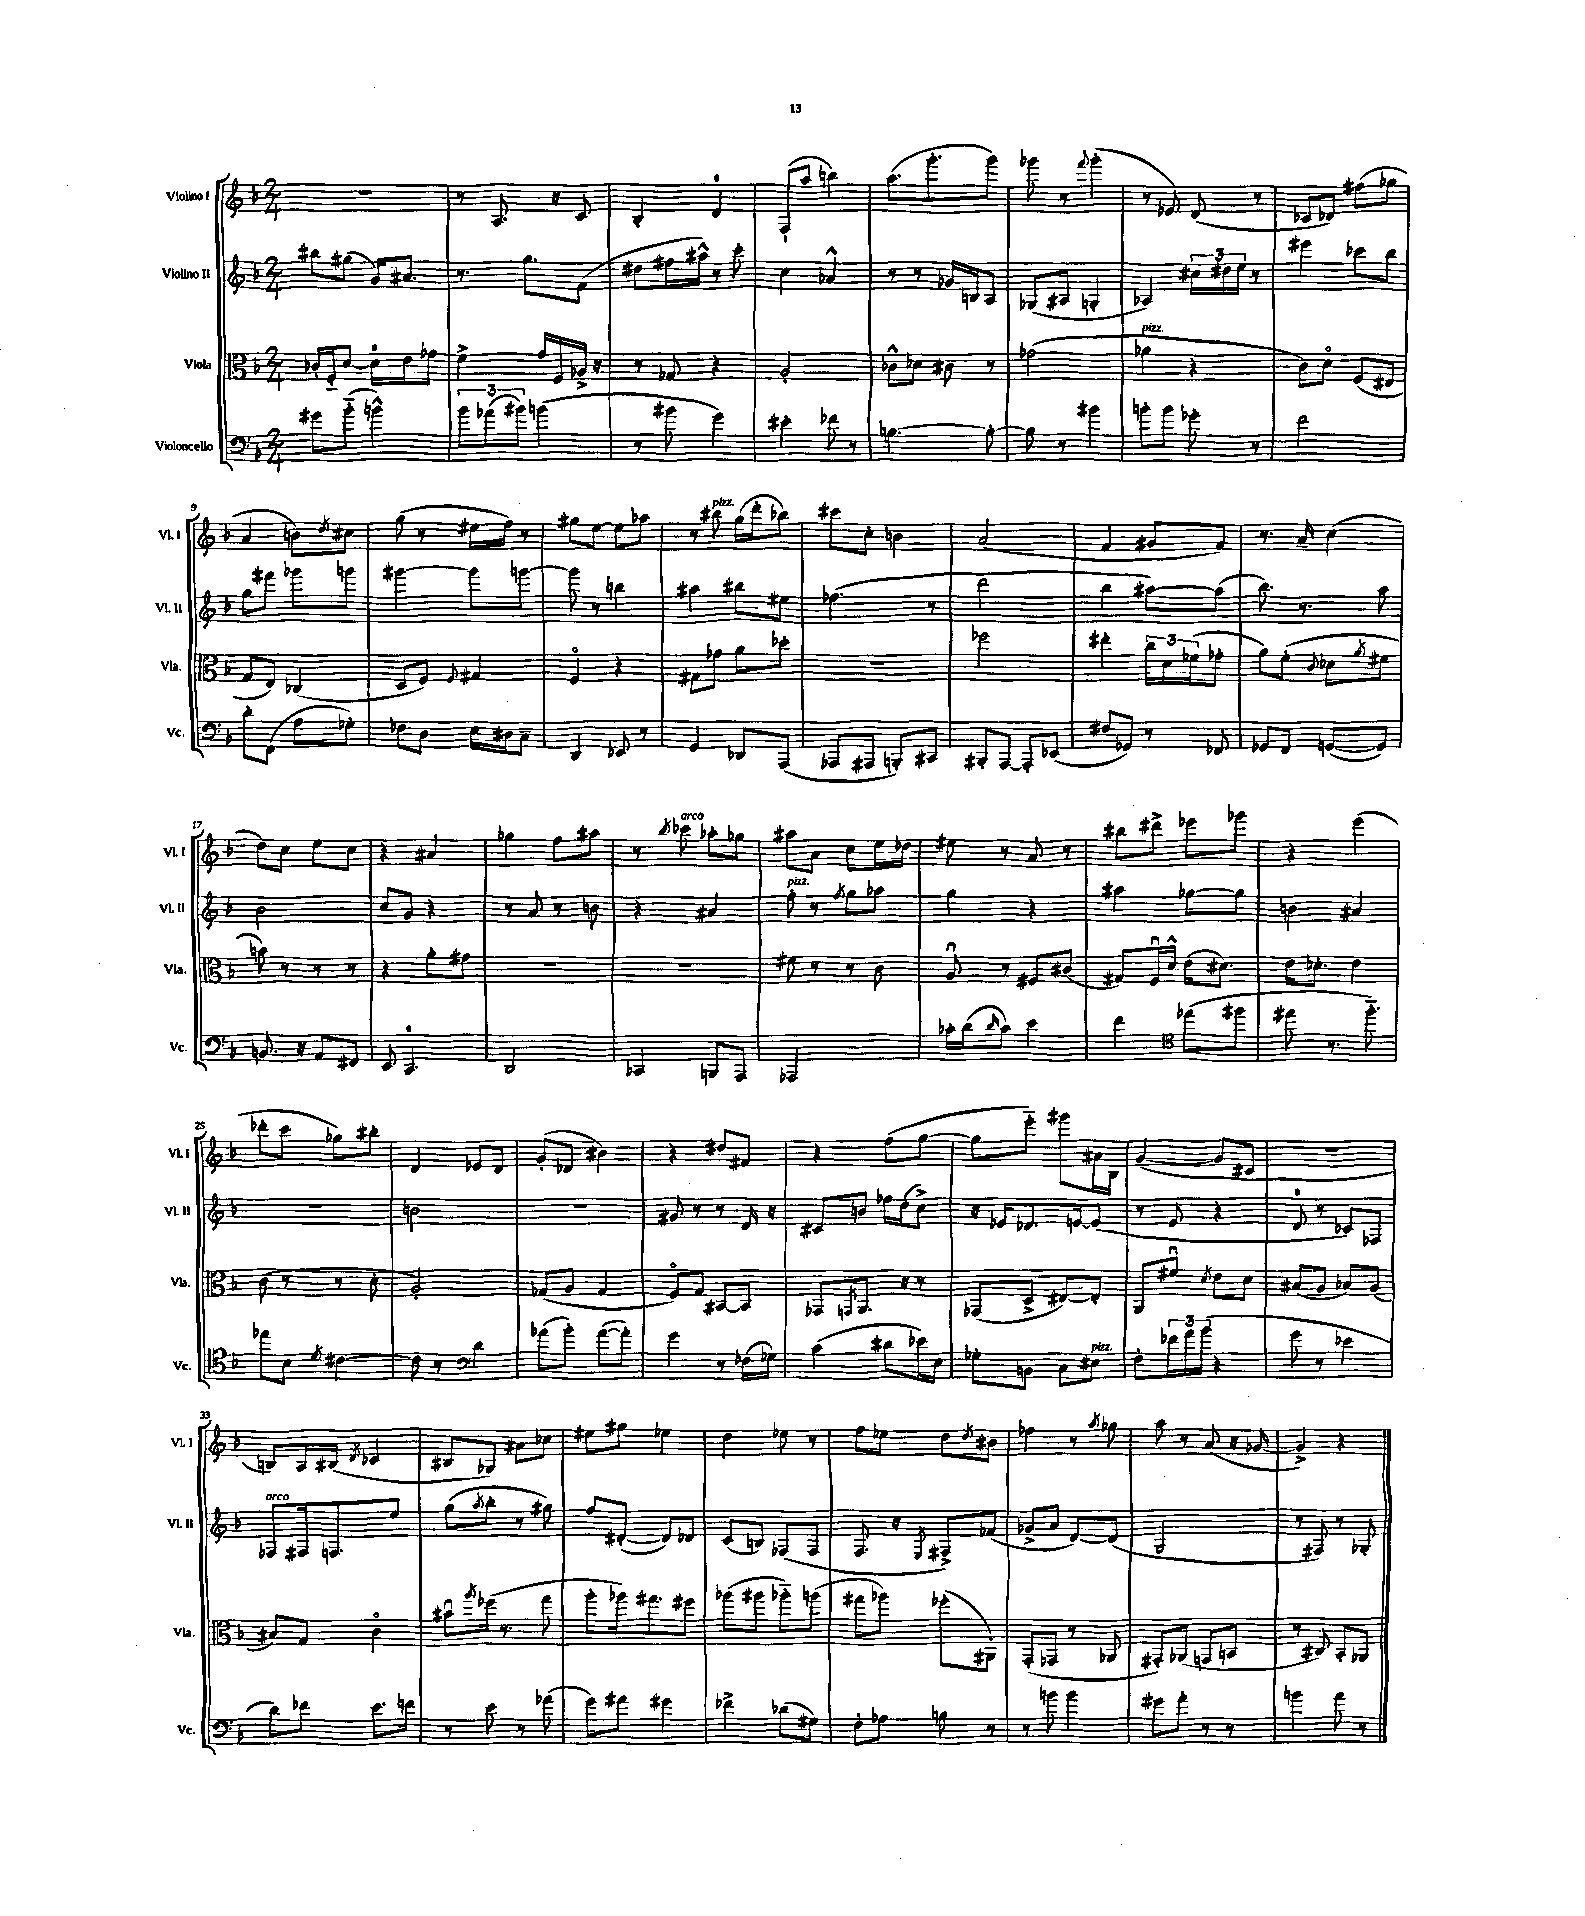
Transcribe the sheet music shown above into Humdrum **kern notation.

**kern	**kern	**kern	**kern
*staff4	*staff3	*staff2	*staff1
*clefF4	*clefC3	*clefG2	*clefG2
*k[b-]	*k[b-]	*k[b-]	*k[b-]
*M2/4	*M2/4	*M2/4	*M2/4
8g#\L	16c-'/LL	8bb#\L	2r
.	16F'~/J	.	.
(8b-'~\J	[8d/J	(8gg#\J	.
4b^^\)	16d\]LL	16g/LK)	.
.	16e\J	8.a#/J	.
.	8g-\J	.	.
=	=	=	=
12b-\L	4f^\	8.r	8r
(12a-\	.	.	.
.	.	.	8.A/
12b#\J)	.	.	.
.	.	8.gg\L	.
(4b\	16g/LL	.	.
.	16F/	.	16r
.	16A-^/JJ	(8f\J	8c/
.	16r	.	.
=	=	=	=
8r	8r	8dd#\L	4B-'/
8b#\	8G-/	16ff#\L	.
.	.	16aa#^^\JJ)	.
4g\)	4r	8r	4d/
.	.	8ccc'\	.
=	=	=	=
4e#'\	2A'/	4cc\	(8F`/L
.	.	.	8aa/J
8f-\	.	4a-^^/	4bb\)
8r	.	.	.
=	=	=	=
[4.B\	8c-^^\L	8r	(8.aa\L
.	8d-\J	8r	.
.	.	.	8.ggg'\
.	8c#\	16g-/LL	.
.	.	16B/J	.
8B'\_	8r	8A/J	8ggg\J)
=	=	=	=
8B\]	(2g-\	(8G-/L	8ggg-\
8r	.	8A#/J	8r
.	.	.	8qqfff/
4b#\	.	4G'/	(4ggg-'\
=	=	=	=
8b'\L	4a-\	4A-/)	8r
8b\J	.	.	8e-/)
8g-'\	4r	24cc#\LL	(8d/
.	.	24dd#\	.
.	.	24ee\JJ	.
8r	.	8r	8r
=	=	=	=
2f\	8c\L)	4eee#\	8c-/L
.	8do\J	.	8d-/J)
.	(8F/L	8ccc-\L	(8ff#\L
.	8E#/J	8bb-\J	8gg-\J
=	=	=	=
8d'\L	8G/L	8gg\L	4a/
(8FF\J	8E/J)	8fff#\J	.
8A\L	(4C-/	8ggg-\L	8b\L)
.	.	.	8qdd/
8G-'\J)	.	8ggg\J	8cc#\J
=	=	=	=
8F-\L	8D/L	[4ggg#\	(8gg\
8D\J	8F/J)	.	8r
.	8qqF/	.	.
16E\LL	4G#/	8ggg#\]L	16ee#\LL
16D#\J	.	.	16ff\JJ)
8C~\J	.	[8ggg\J	8r
=	=	=	=
4DD/	4Fo/	8ggg\]	8gg#\L
.	.	8r	[8ee\J
8EE-/	4r	4bb\	8ee\]L
8r	.	.	8aa-\J
=	=	=	=
4GG/	8G#\L	4aa#\	8r
.	8g-\J	.	8bb#\
8DD-/L	8a\L	8bb#\L	(16gg\LL
.	.	.	16ddd'\J
(8AAA/J	8dd-'\J	8ee#\J	8bb-\J)
=	=	=	=
8AAA-/L	2r	(4.ff-\	8ccc#\L
8AAA#/J	.	.	8cc'\J
8BBB'/L)	.	.	4b\
8CC#/J	.	8r	.
=	=	=	=
8BBB#'/L	2ff-\	2ddd\	(2a/
[8AAA/J	.	.	.
8AAA'/]L	.	.	.
(8EE-/J	.	.	.
=	=	=	=
8F#/L	4ee#'\	4bb-\	4f/
8GG-/J)	.	.	.
8r	24cc\LL	[8aa#\L)	8g#/L
.	24d\	.	.
.	(24f-\J	.	.
8FF-/	8g-'\J	(8aa#\]J	8f/J)
=	=	=	=
8GG-/L	8a\L)	8.bb-\)	8.r
8FF/J	(8f'\J	.	.
.	.	8.r	16a~/
.	8qqc/	.	.
([8GG/L	8d-\L	.	(4cc\
.	8qa/	.	.
8GG/]J)	8f#\J	8aa\	.
=	=	=	=
8.BB/	8b\)	2b-\	8dd\L)
.	8r	.	8cc\J
16r	.	.	.
8AA/L	8r	.	8ee\L
8FF#/J	8r	.	8cc\J
=	=	=	=
8EE/	4r	8cc/L	4r
4.CC/	.	8g/J	.
.	8a'\L	4r	4a#/
.	8g#\J	.	.
=	=	=	=
2DD/	2r	8r	4gg-\
.	.	8a/	.
.	.	8r	8ff\L
.	.	8b\	8aa#\J
=	=	=	=
4CC-/	2r	4r	8r
.	.	.	8qbb-/
.	.	.	8ccc-\
8BBB/L	.	4a#/	8aa-'\L
8AAA/J	.	.	8gg-\J
=	=	=	=
2AAA-/	8f#\	8ff'\	8aa#\L
.	8r	8r	8a\J
.	.	8qff/	.
.	8r	8gg\L	8cc\L
.	8c\	8aa-\J	16ee\L
.	.	.	16dd-\JJ
=	=	=	=
16c-'\LL	8Au/	4gg\	8ee#\
(16d\J	.	.	.
16qqd/	.	.	.
8c-\J)	8r	.	8r
4e\	8F#/L	4r	8a/
.	(8c#/J	.	8r
=	=	=	=
4f\	8G#/L)	4aa#\	8bb#\L
.	16Fu/L	.	8ddd#^\J
.	16d^^/JJ	.	.
*clefC4	*	*	*
(8ee-\L	(16e\LK	[8gg-\L	8eee-\L
.	8.d#\J)	.	.
8ff#\J	.	8gg-\]J	8ggg-\J
=	=	=	=
8ee#\	16e\LK	4b\	4r
.	8.d-'\J	.	.
8.r	.	.	.
.	4e\	4a#/	(4eee\
8.ff'~\)	.	.	.
=	=	=	=
8ee-\L	(8c\	2r	8ddd-'\L
8B-\J	8r	.	8ccc\J
8qd/	.	.	.
[4c#\	8r	.	8gg-\L)
.	8d'\	.	8bb#'\J
=	=	=	=
8c#\]	2A'/)	2b\	4d/
8r	.	.	.
*clefF4	*	*	*
4d\	.	.	8e-/L
.	.	.	8d/J
=	=	=	=
(8a-\L	(8G-/L	2r	(8g'/L
8b-'\J)	8A/J	.	8d-/J
([8a-\L	4G-/	.	4b#\)
8a-'\]J)	.	.	.
=	=	=	=
4g\	8Fo/L)	8g#/	4r
.	8G/J	8r	.
8r	[8BB#/L	8r	8dd#/L
(16F-\LL	8BB#/]J	16d/	8f#/J
16G-\JJ)	.	16r	.
=	=	=	=
(4c\	8GG-/L	8c#/L	4r
.	8qGG/	.	.
.	8.AA/J	8b/J	.
8d#\L	.	16ff-\LL	(8ff\L
.	16r	(16dd\J	.
16e-\L)	8r	8cc^\J)	[8gg\J
16E\JJ	.	.	.
=	=	=	=
8G-'\L	(8GG-/L	16r	8gg\]L
.	.	16e-/LK	.
8BB\J	8D^/J	8.d-/	8eee'~\J)
8C\L	[8E#/L)	.	8ggg#\L
.	.	[16e/k	.
8E#\J	8E#'/]J	(8e/]J	16a#\L
.	.	.	16B-\JJ
=	=	=	=
8F'\L	8AA/L	8r	([4g/
24f-\L	8f#u/J	8e/	.
24a\	.	.	.
(24b-\JJ	.	.	.
.	8qd/	.	.
4r	8e\L	4r	8g/]L
.	8d\J	.	8c#/J
=	=	=	=
8g\	(8B#/L	8d/	2r
8r	8A/J	8r	.
4e-\	8B-/L)	8c-/L)	.
.	(8A/J	8F-/J	.
=	=	=	=
8d\L)	8B#/L)	8F-/L	8B/L)
8f-\J	8G/J	16F#/k	16A/L
.	.	8.F/	(16B#/JJ
.	.	.	8qd/
8.e\L	4co\	.	4c-/
.	.	8ee/J	.
16f\Jk	.	.	.
=	=	=	=
8r	8b#u\L	(8gg\L	8B#/L
.	8qaa/	8qaa/	.
8e\	(16ff-\Jk	8bb-'\J	8G-/J)
.	8.r	.	.
8r	.	8r	8a#\L
(8a-\	8gg\	8gg#\)	8cc-\J
=	=	=	=
8g\L)	8aa'\L	8ff/L	8ee#\L
8a#\J	16aa-\k)	([8d#'/J	8gg#\J
.	8.gg#\	.	.
4g#\	.	8d#/]L)	4ee-\
.	8ff#\J	8d-/J	.
=	=	=	=
4f-^\	(8aa-\L	(8c/L	4dd\
.	8aa#\J	8B/J)	.
(8d-\L	8aa-'~\L)	(8F-/L	8ee-\
8G#\J)	(8aa\J	8F-/J	8r
=	=	=	=
8F'\L	8gg#\L	8.F/	8ff\L
8A-\J	8aa-\J)	.	8ee-\J
.	.	16r	.
.	.	8qE/	.
8B\	(8ff-'\L	8F#^/L)	8dd\L
.	.	.	8qdd/
8r	8AA#'\J)	(8f-/J	8b#\J
=	=	=	=
8r	(8GG'/L	8g-^/L	4ff-\
8b\	8GG-/J	8a/J	.
4b\	8r	[8d/L)	8r
.	.	.	8qaa/
.	8AA-/	(8d/]J	8gg-\
=	=	=	=
8g#\L	8GG#'/L)	2G/	8aa\
8a'\J	(8AA-/J	.	8r
8r	8GG/L	.	(8a/
8r	8BB/J	.	16r
.	.	.	[16g-/
=	=	=	=
4b\	8r	8r	4g-^/])
.	8C#/)	8F#/)	.
8a\	8BB-'/L	8r	4r
8r	8AA-/J	8G-'/	.
==	==	==	==
*-	*-	*-	*-
